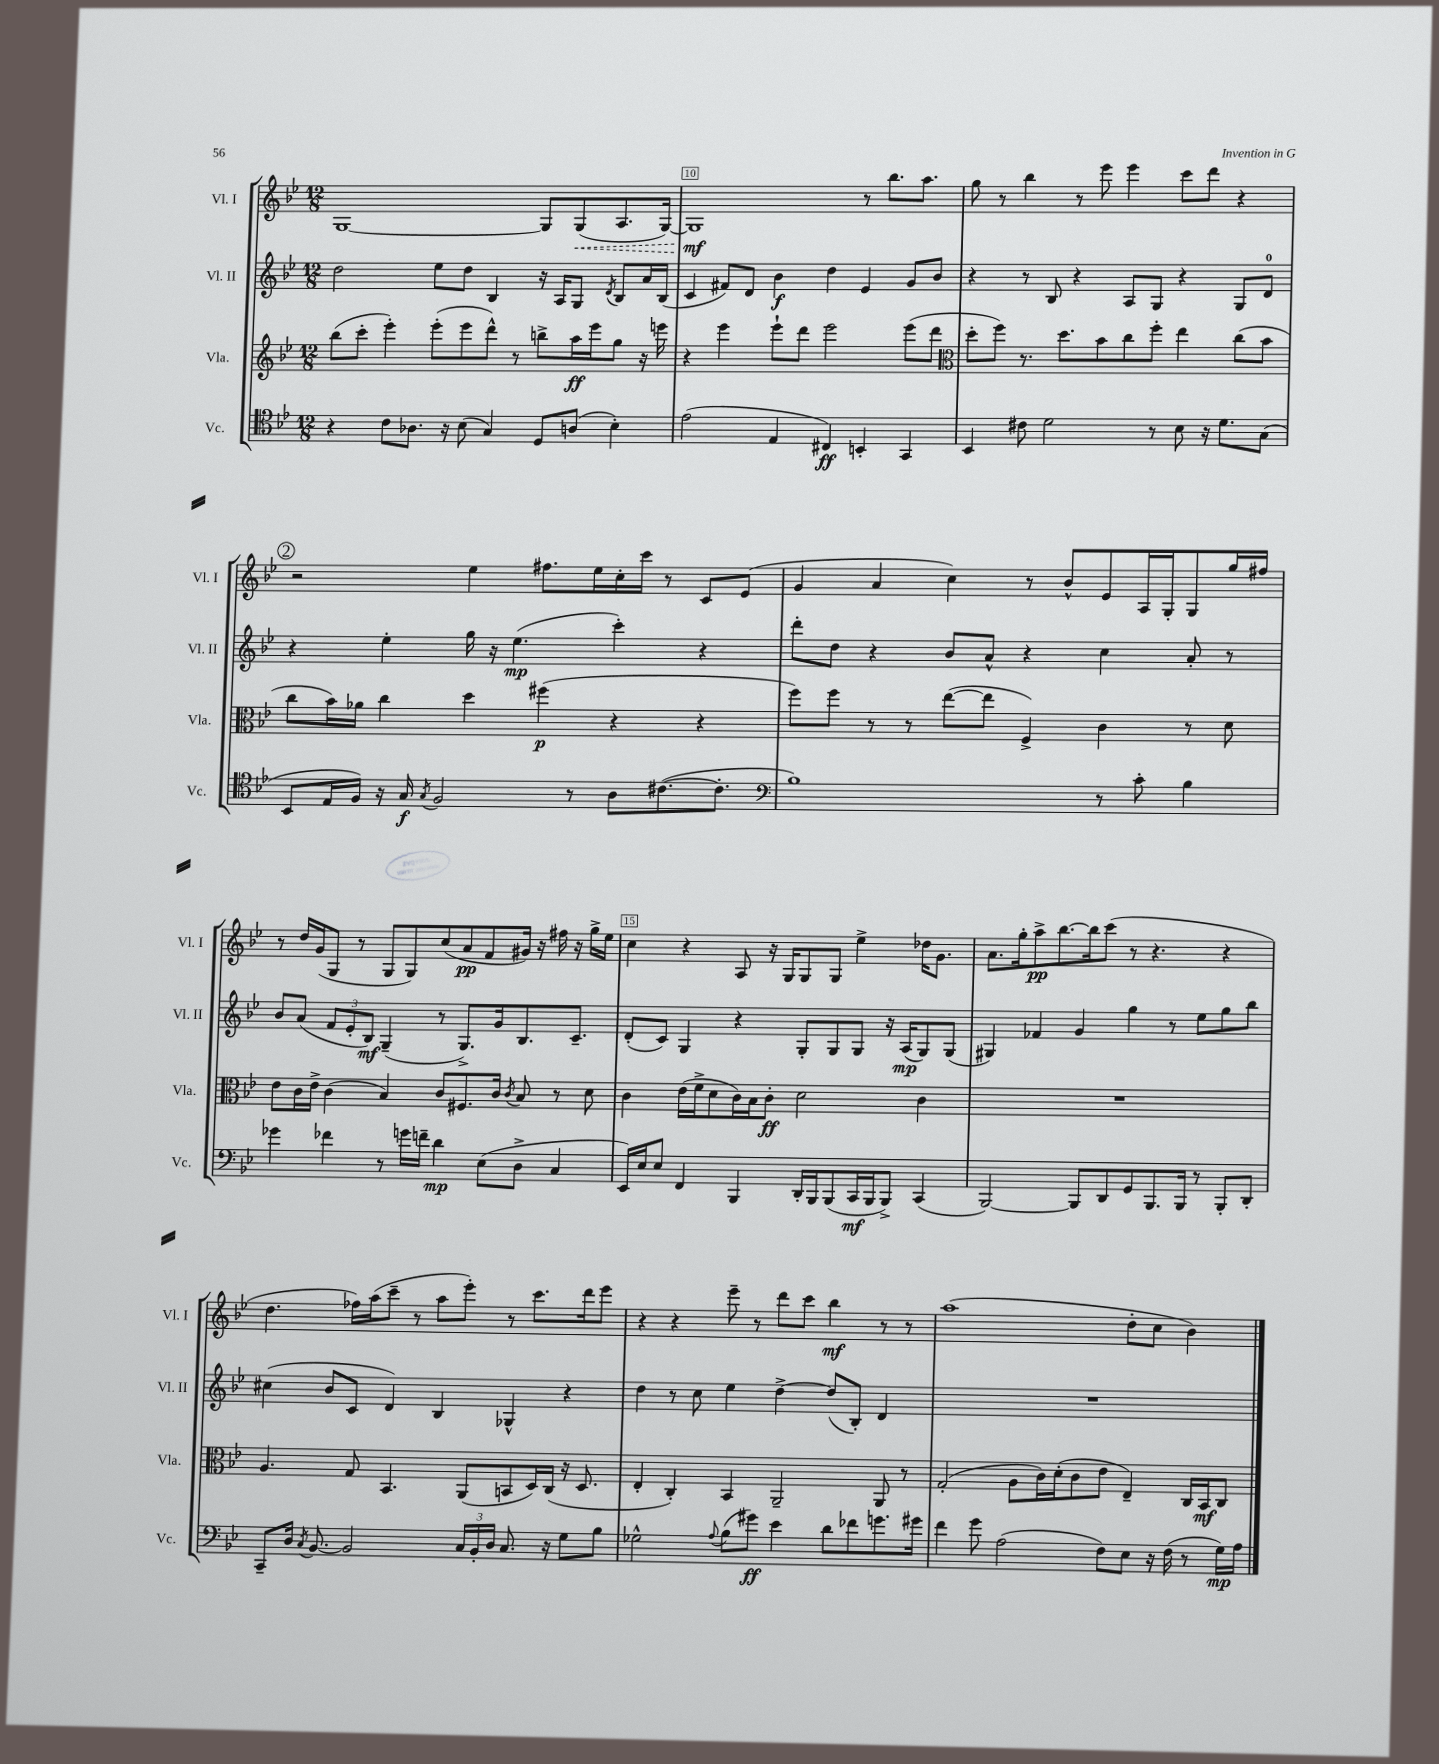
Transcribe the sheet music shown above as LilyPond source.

<<
\new StaffGroup <<
\new Staff = "s0" \with { instrumentName = "Vl. I" shortInstrumentName = "Vl. I" } {
    \clef treble \key bes \major \numericTimeSignature \time 12/8
    \autoBeamOff g1~ g8[ \once \override Hairpin.style = #'dashed-line g8\<( a8. g16]~) |
    g1\mf\! r8 bes''8.[ a''8.] |
    g''8 r8 bes''4 r8 ees'''8 ees'''4 c'''8[ d'''8] r4 |
    \mark \markup { \circle "2" } r2 ees''4 fis''8.[ ees''16 c''16-. c'''16] r8 c'8[ ees'8]( |
    g'4 a'4 c''4) r8 bes'8[-^ ees'8 a16 g16-. g8 g''16 fis''16] |
    r8 d''16[ g'16( g8] r8 g8[ g8) c''8( a'8\pp f'8 gis'16]) r16 fis''16 r16 g''16[-> ees''16] |
    c''4 r4 a8 r16 g16[ g8 g8] ees''4-> des''16[ g'8.] |
    a'8.[ g''16-. a''8->\pp bes''8.~ bes''16 c'''8]( r8 r4. r4 |
    d''4. fes''16[) a''16( c'''8]-- r8 a''8[ ees'''8]-.) r8 c'''8.[ d'''16 ees'''8] |
    r4 r4 ees'''8-- r8 d'''8[ c'''8] bes''4\mf r8 r8 |
    a''1( d''8[-. c''8] bes'4) \bar "|." |
}
\new Staff = "s1" \with { instrumentName = "Vl. II" shortInstrumentName = "Vl. II" } {
    \clef treble \key bes \major \numericTimeSignature \time 12/8
    \autoBeamOff d''2 ees''8[ d''8] bes4 r16 a16[ g8] \acciaccatura { d'8 } bes8[ a'16 bes16]( |
    c'4 fis'8[) d'8] bes'4\f d''4 ees'4 g'8[ bes'8] |
    r4 r8 bes8 r4 a8[ g8] r4 g8[ d'8]-0 |
    \mark \markup { \circle "2" } r4 ees''4-. g''16 r16 ees''4.\mp( c'''4-.) r4 |
    d'''8[-. d''8] r4 bes'8[ a'8]-^ r4 c''4 a'8-. r8 |
    bes'8[ a'8]( \tuplet 3/2 { f'8[ ees'8-. bes8]\mf) } g4--( r8 g8.[->) g'16 bes8. c'8.]-- |
    d'8[-.( c'8]) g4 r4 g8[-. g8 g8] r16 a16[\mp( g8) g8]( |
    gis4) fes'4 g'4 g''4 r8 ees''8[ g''8 bes''8] |
    cis''4( bes'8[ c'8] d'4) bes4 ges4-^ r4 |
    d''4 r8 c''8 ees''4 d''4~-> d''8[( bes8]-.) d'4 |
    R1. \bar "|." |
}
\new Staff = "s2" \with { instrumentName = "Vla." shortInstrumentName = "Vla." } {
    \clef treble \key bes \major \numericTimeSignature \time 12/8
    \autoBeamOff bes''8[( c'''8]-. ees'''4-.) ees'''8[-.( ees'''8 d'''8]-^) r8 b''8[-> a''16\ff ees'''16 g''8] r16 e'''16 |
    r4 ees'''4 ees'''8[-! d'''8] ees'''2 ees'''8[( d'''8] |
    \clef alto d''8[-. f''8]) r8. d''8.[ bes'8 c''8 f''8]-. ees''4 c''8[( bes'8] |
    \mark \markup { \circle "2" } c''8[ bes'16) aes'16] c''4 d''4 fis''4\p( r4 r4 |
    f''8[) f''8] r8 r8 ees''8[~( ees''8] f4->) c'4 r8 d'8 |
    ees'8[ c'16 ees'16]-> c'4( bes4) c'8[ fis8. c'16] \acciaccatura { c'8 } bes8 r8 d'8 |
    c'4 ees'16[( f'16-> d'8 c'16) bes16 c'8]-.\ff d'2 c'4 |
    R1. |
    a4. g8 bes,4. a,8[( b,8 d16) c16]( r16 d8. |
    ees4-. c4-.) bes,4 a,2-- a,8 r8 |
    g2-.( a8[ c'16) d'16-.( c'8 ees'8] ees4--) c16[ bes,16\mf c8] \bar "|." |
}
\new Staff = "s3" \with { instrumentName = "Vc." shortInstrumentName = "Vc." } {
    \clef tenor \key bes \major \numericTimeSignature \time 12/8
    \autoBeamOff r4 c'8[ aes8.] r16 bes8( g4) d8[ a8]( bes4-.) |
    ees'2( ees4 cis4\ff) b,4-. g,4 |
    bes,4 cis'8 d'2 r8 bes8 r16 d'8.[ g8]( |
    \mark \markup { \circle "2" } bes,8[ ees16 f16]) r16 g16\f \acciaccatura { g8 } f2 r8 a8[ cis'8.~( cis'8.]-. |
    \clef bass bes1) r8 c'8-. bes4 |
    ges'4 fes'4 r8 g'16[ f'16]-- d'4\mp ees8[( d8]-> c4 |
    ees,16[) ees16 ees8] f,4 bes,,4 d,16[-. bes,,16 bes,,8( c,16\mf bes,,16 bes,,8]->) c,4( |
    bes,,2~) bes,,8[ d,8 g,8 bes,,8. bes,,16] r8 bes,,8[-. d,8]-. |
    c,8[-- d16] \acciaccatura { c8 } bes,8.~ bes,2 \tuplet 3/2 { c16[ bes,16-. d16] } c8. r16 g8[ bes8] |
    ges2-^ \appoggiatura { a8 } bes8[( gis'8]\ff) ees'4 d'8[ fes'8 g'8. gis'16] |
    f'4 g'8 a2( f8[) ees8] r16 f16( r8 g16[\mp) a16] \bar "|." |
}
>>
>>
\layout { \context { \Score currentBarNumber = #9 \override BarNumber.break-visibility = ##(#f #t #t) barNumberVisibility = #(every-nth-bar-number-visible 5) \override BarNumber.stencil = #(make-stencil-boxer 0.1 0.3 ly:text-interface::print) } }
